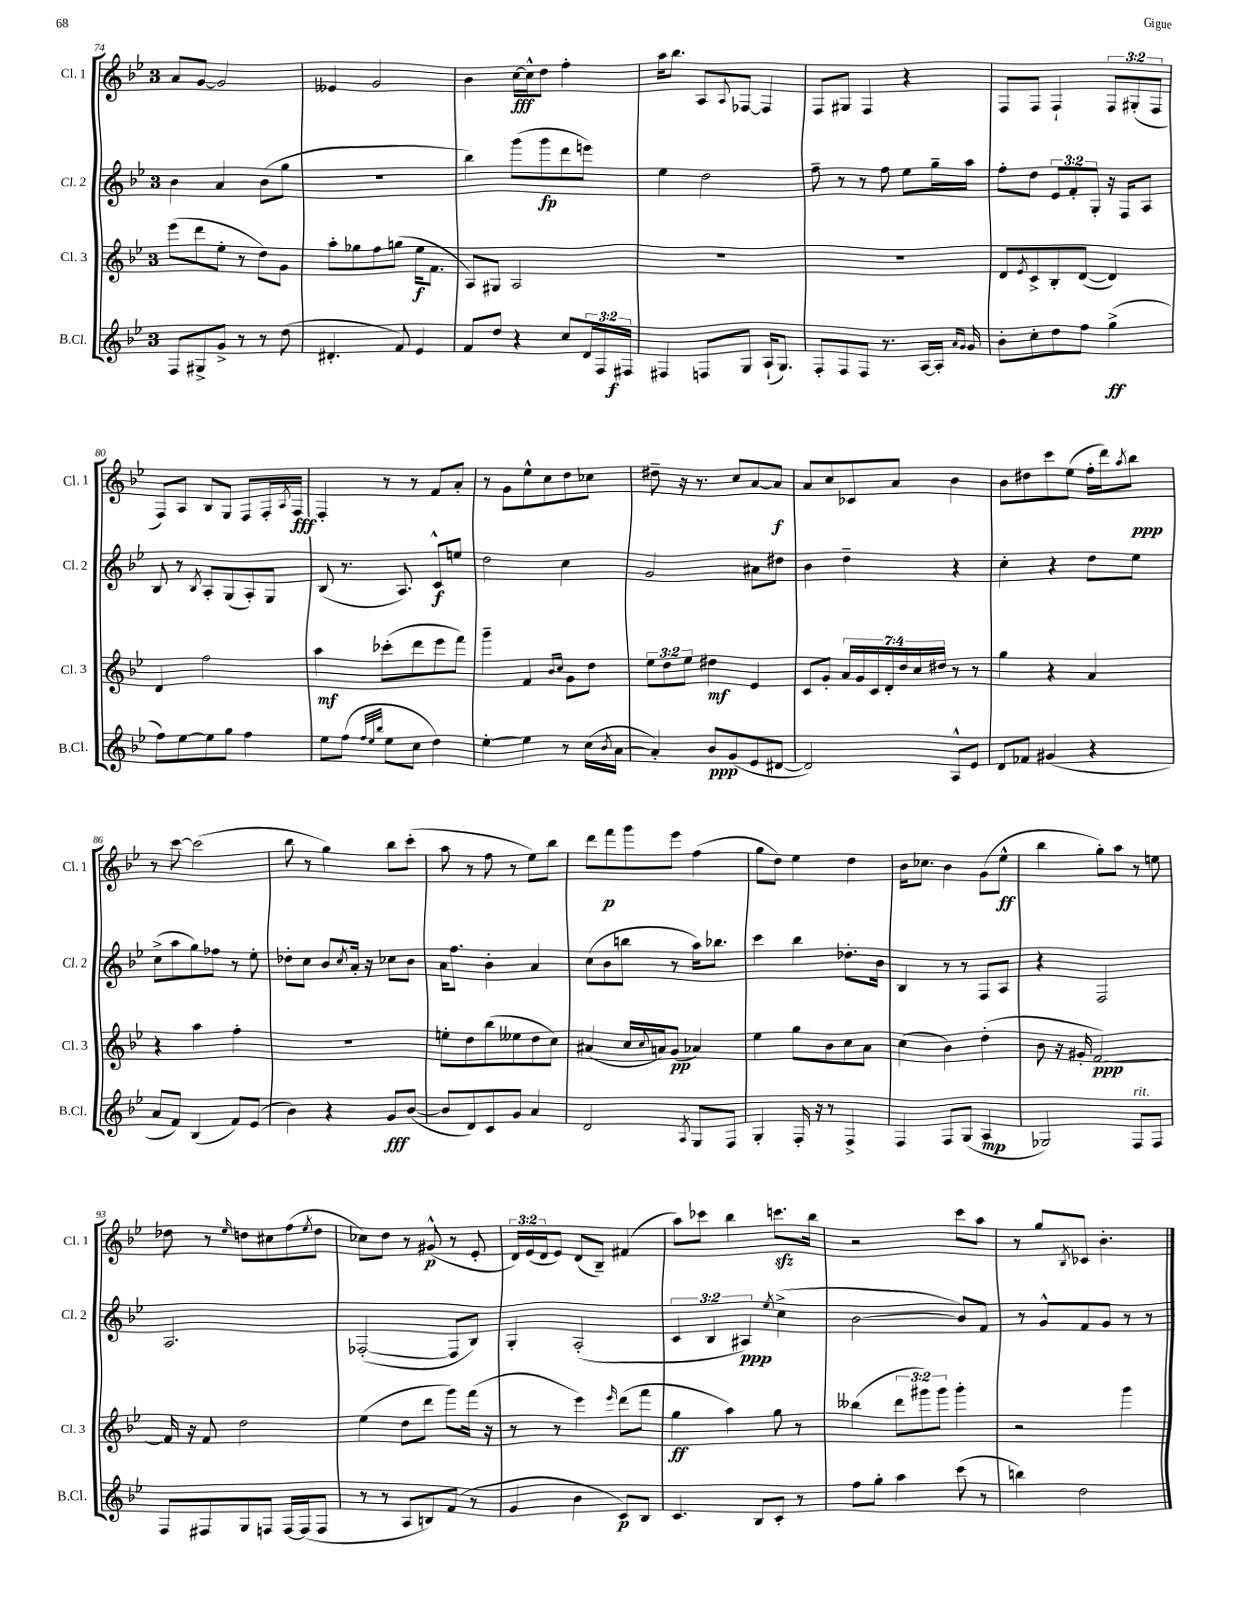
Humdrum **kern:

**kern	**dynam	**kern	**dynam	**kern	**dynam	**kern	**dynam
*part4	*part4	*part3	*part3	*part2	*part2	*part1	*part1
*staff4	*staff4	*staff3	*staff3	*staff2	*staff2	*staff1	*staff1
*I"B.Cl.	*	*I"Cl. 3	*	*I"Cl. 2	*	*I"Cl. 1	*
*I'B.Cl.	*	*I'Cl. 3	*	*I'Cl. 2	*	*I'Cl. 1	*
*clefG2	*	*clefG2	*	*clefG2	*	*clefG2	*
*k[b-e-]	*	*k[b-e-]	*	*k[b-e-]	*	*k[b-e-]	*
*M3/4	*	*M3/4	*	*M3/4	*	*M3/4	*
=74	=74	=74	=74	=74	=74	=74	=74
8F/L	.	(8eee-\L	.	4b-\	.	8a/L	.
8G#X^/	.	8ddd\	.	.	.	[8g/J	.
8g^/J	.	8ee-'\J	.	4a/	.	2g/]	.
8r	.	8r	.	.	.	.	.
8r	.	8dd\L)	.	(8b-\L	.	.	.
(8dd\	.	8g\J	.	8gg\J	.	.	.
=75	=75	=75	=75	=75	=75	=75	=75
4.d#X'/	.	8aa'\L	.	2.r	.	4e--X/	.
.	.	8gg-X\	.	.	.	.	.
.	.	8ff\	.	.	.	2g/	.
8f/)	.	(8ggn\J	.	.	.	.	.
4e-/	.	16ee-\KL	f	.	.	.	.
.	.	8.f\J	.	.	.	.	.
=76	=76	=76	=76	=76	=76	=76	=76
8f/L	.	8A/L)	.	4bb-\)	.	4b-\	.
8dd/J	.	8G#X/J	.	.	.	.	.
4r	.	2A/	.	(8ggg\L	.	[16cc\LL	fff
.	.	.	.	.	.	16cc^^\J]	.
.	.	.	.	8ggg\	fp	8dd\J	.
8cc/L	.	.	.	8ddd\	.	4ff'\	.
24d/L	.	.	.	8eeen\J)	.	.	.
24F/	.	.	.	.	.	.	.
24F#X/JJ	f	.	.	.	.	.	.
=77	=77	=77	=77	=77	=77	=77	=77
4F#X/	.	2.r	.	4ee-\	.	16aa\KL	.
.	.	.	.	.	.	8.bb-\J	.
8Fn/L	.	.	.	2dd\	.	8A/L	.
.	.	.	.	.	.	8qqA/	.
8G/J	.	.	.	.	.	[8F-X/J	.
(16A`/KL	.	.	.	.	.	4F-/]	.
8.G/J)	.	.	.	.	.	.	.
=78	=78	=78	=78	=78	=78	=78	=78
8F'/L	.	2.r	.	8ff~\	.	8F/L	.
8F/	.	.	.	8r	.	8G#X/J	.
8F/J	.	.	.	8r	.	4F/	.
8.r	.	.	.	8ff\	.	.	.
.	.	.	.	8ee-\L	.	4r	.
[16A/LL	.	.	.	.	.	.	.
16A'/JJ]	.	.	.	16gg~\L	.	.	.
16qqa/LL	.	.	.	.	.	.	.
16qqg/JJ	.	.	.	.	.	.	.
16g/	.	.	.	16aa\JJ	.	.	.
=79	=79	=79	=79	=79	=79	=79	=79
8b-'\L	.	8d/L	.	8ff'\L	.	8F/L	.
.	.	8qe-/	.	.	.	.	.
8cc'\	.	8c^/	.	8dd\J	.	8F/J	.
8dd\	.	8B-'/	.	12e-/L	.	4F`/	.
.	.	.	.	12f'/	.	.	.
8ff\J	.	([8d/J	.	.	.	.	.
.	.	.	.	12G'/J	.	.	.
(4gg^\	ff	4d/])	.	16r	.	12F/L	.
.	.	.	.	16F/KL	.	.	.
.	.	.	.	.	.	(12G#X'/	.
.	.	.	.	8A/J	.	.	.
.	.	.	.	.	.	12F/J	.
!!LO:LB:g=z
=80	=80	=80	=80	=80	=80	=80	=80
8ff\L)	.	4d/	.	8B-/	.	8F/L)	.
[8ee-\	.	.	.	8r	.	8A/J	.
.	.	.	.	8qB-/	.	.	.
8ee-\]	.	2ff\	.	8A'/L	.	8B-/L	.
8gg\J	.	.	.	(8G/	.	8G/J	.
4ff\	.	.	.	8A'/)	.	8F/L	.
.	.	.	.	8G/J	.	16F'/L	.
.	.	.	.	.	.	8qA/	.
.	.	.	.	.	.	16F/JJ	fff
=81	=81	=81	=81	=81	=81	=81	=81
8ee-\L	.	4aa\	mf	(8B-/	.	4F'/	.
(8ff\J	.	.	.	8.r	.	.	.
32qqff/LLL	.	.	.	.	.	.	.
32qqee-/	.	.	.	.	.	.	.
32qqbb-/JJJ	.	.	.	.	.	.	.
8ee-\L	.	(8ccc-X'\L	.	.	.	8r	.
.	.	.	.	8.A/)	.	.	.
8cc\J	.	8ddd\	.	.	.	8r	.
4dd\)	.	8eee-\	.	8c^^/L	f	8f/L	.
.	.	8fff\J)	.	8een/J	.	8a'/J	.
=82	=82	=82	=82	=82	=82	=82	=82
[4ee-'\	.	4ggg~\	.	2dd\	.	8r	.
.	.	.	.	.	.	8g\L	.
4ee-\]	.	4f/	.	.	.	8ee-^^\	.
.	.	.	.	.	.	8cc\	.
.	.	16qqb-/LL	.	.	.	.	.
.	.	16qqcc/JJ	.	.	.	.	.
8r	.	8g\L	.	4cc\	.	8dd\	.
(16cc\LL	.	8dd\J	.	.	.	8cc-X\J	.
8qb-/	.	.	.	.	.	.	.
[16a\JJ	.	.	.	.	.	.	.
=83	=83	=83	=83	=83	=83	=83	=83
4a'/])	.	12ee-\L	.	2g/	.	8dd#X~\	.
.	.	12dd\	.	.	.	.	.
.	.	.	.	.	.	16r	.
.	.	12ee-\J	.	.	.	.	.
.	.	.	.	.	.	8.r	.
8b-/L	ppp	4dd#X\	mf	.	.	.	.
(8g/	.	.	.	.	.	8cc/L	.
8e-/	.	4e-/	.	8a#X\L	.	[8a/	.
[8d#X/J	.	.	.	8dd#X\J	.	8a/J]	f
=84	=84	=84	=84	=84	=84	=84	=84
2d#/])	.	8c/L	.	4b-\	.	8a/L	.
.	.	8g'/J	.	.	.	8cc/	.
.	.	28a/LL	.	4dd~\	.	8c-X/	.
.	.	28g/	.	.	.	.	.
.	.	28c/	.	.	.	.	.
.	.	28d'/	.	.	.	.	.
.	.	.	.	.	.	8a/J	.
.	.	28dd/	.	.	.	.	.
.	.	28cc/	.	.	.	.	.
.	.	28dd#X/JJ	.	.	.	.	.
8A^^/L	.	8r	.	4r	.	4b-\	.
8e-/J	.	8r	.	.	.	.	.
=85	=85	=85	=85	=85	=85	=85	=85
8d/L	.	4gg\	.	4cc'\	.	8b-\L	.
8f-X/J	.	.	.	.	.	8dd#X\	.
(4g#X/	.	4r	.	4r	.	8ccc\	.
.	.	.	.	.	.	(8ee-\J	.
4r	.	4a/	.	8dd\L	.	16ff'\LL	.
.	.	.	.	.	.	16ddd\J)	.
.	.	.	.	.	.	8qaa/	.
.	.	.	.	8ee-\J	.	8bb-\J	ppp
!!LO:LB:g=z
=86	=86	=86	=86	=86	=86	=86	=86
8a/L	.	4r	.	(8cc^\L	.	8r	.
8f/J)	.	.	.	8aa\	.	[8ccc\	.
(4B-/	.	4aa\	.	8gg\)	.	(2ccc\]	.
.	.	.	.	8ff-X\J	.	.	.
8f/L)	.	4ff'\	.	8r	.	.	.
(8e-/J	.	.	.	8ee-'\	.	.	.
=87	=87	=87	=87	=87	=87	=87	=87
4b-\)	.	2.r	.	8dd-X'\L	.	8bb-\	.
.	.	.	.	8cc\J	.	8r	.
4r	.	.	.	8b-/L	.	4gg\)	.
.	.	.	.	8qcc/	.	.	.
.	.	.	.	16a'/Jk	.	.	.
.	.	.	.	16r	.	.	.
8g/L	fff	.	.	8cc-X\L	.	8bb-\L	.
([8b-/J	.	.	.	8b-\J	.	(8ccc'\J	.
=88	=88	=88	=88	=88	=88	=88	=88
8b-/L]	.	8een'\L	.	16a\KL	.	8aa\	.
.	.	.	.	8.ff\J	.	.	.
8d/)	.	8dd\	.	.	.	8r	.
8c/	.	(8bb-\	.	4b-'\	.	8ff\	.
8g/J	.	8ee--X\	.	.	.	8r	.
4a/	.	8dd\	.	4a/	.	8ee-\L)	.
.	.	8cc\J)	.	.	.	8bb-\J	.
=89	=89	=89	=89	=89	=89	=89	=89
2d/	.	(4a#X/	.	(8cc\L	.	8ddd\L	.
.	.	.	.	8b-\	.	8fff\	p
.	.	16cc/LL	.	8bbn\J	.	8ggg\	.
.	.	8qqcc/	.	.	.	.	.
.	.	16an/J)	.	.	.	.	.
.	.	(8g/J	pp	8r	.	8eee-\J	.
8qA/	.	.	.	.	.	.	.
8G/L	.	4a-X/)	.	16aa\KL)	.	(4ff\	.
.	.	.	.	8.bb-X\J	.	.	.
8F/J	.	.	.	.	.	.	.
=90	=90	=90	=90	=90	=90	=90	=90
4G'/	.	4ee-\	.	4ccc\	.	8gg\L	.
.	.	.	.	.	.	8dd\J)	.
16F'/	.	8gg\L	.	4bb-\	.	4ee-\	.
16r	.	.	.	.	.	.	.
8r	.	8b-\	.	.	.	.	.
4F^/	.	8cc\	.	8.dd-X'\L	.	4dd\	.
.	.	8a\J	.	.	.	.	.
.	.	.	.	16b-\Jk	.	.	.
=91	=91	=91	=91	=91	=91	=91	=91
4F/	.	(4cc\	.	4B-/	.	16b-\KL	.
.	.	.	.	.	.	8.cc-X\J	.
8F/L	.	4b-\)	.	8r	.	4b-\	.
(8G/J	.	.	.	8r	.	.	.
4A/	mp	(4dd'\	.	8F/L	.	(8g\L	.
.	.	.	.	8A/J	.	8ee-^^\J	ff
=92	=92	=92	=92	=92	=92	=92	=92
2G-X/)	.	8b-\	.	4r	.	4bb-\	.
.	.	16r	.	.	.	.	.
.	.	16g#X'/	.	.	.	.	.
.	.	[2f/)	ppp	2F/	.	8gg'\L)	.
.	.	.	.	.	.	8aa\J	.
!LO:TX:a:i:t=rit.	!	!	!	!	!	!	!
8F/L	.	.	.	.	.	8r	.
8F/J	.	.	.	.	.	8een\	.
!!LO:LB:g=z
=93	=93	=93	=93	=93	=93	=93	=93
8F/L	.	16f/]	.	2.A/	.	8dd-X\	.
.	.	16r	.	.	.	.	.
8F#X/	.	8f/	.	.	.	8r	.
.	.	.	.	.	.	16qqee-/	.
8G/	.	2dd\	.	.	.	8ddn\L	.
8Fn/J	.	.	.	.	.	8cc#X\	.
[16F/LL	.	.	.	.	.	(8ff\	.
(16F/J]	.	.	.	.	.	.	.
.	.	.	.	.	.	8qee-/	.
8F/J	.	.	.	.	.	8dd\J	.
=94	=94	=94	=94	=94	=94	=94	=94
8r	.	(4ee-\	.	([2F-X'/	.	8cc-X\L)	.
8r	.	.	.	.	.	8dd\J	.
8A/L	.	8dd\L	.	.	.	8r	.
8Bn/)	.	8ddd\J	.	.	.	(8g#X^^/	p
(8f/J	.	8ggg\L)	.	8F-/L]	.	8r	.
8r	.	(16fff\Jk	.	8B-/J)	.	8e-'/	.
.	.	16r	.	.	.	.	.
=95	=95	=95	=95	=95	=95	=95	=95
4g/	.	8r	.	4G'/	.	24d/LL)	.
.	.	.	.	.	.	(24e-/	.
.	.	.	.	.	.	24d/J	.
.	.	8r	.	.	.	8e-/J)	.
4b-\	.	4eee-\)	.	(2A'/	.	(8d/L	.
.	.	.	.	.	.	8B-~/J)	.
.	.	16qqeee-/	.	.	.	.	.
8c/L)	p	(8ddd\L	.	.	.	(4f#X/	.
8B-/J	.	8fff\J	.	.	.	.	.
=96	=96	=96	=96	=96	=96	=96	=96
4.c/	.	4gg\	ff	6c/	.	8aa\L)	.
.	.	.	.	.	.	8ccc-X\J	.
.	.	.	.	6B-/	.	.	.
.	.	4aa\)	.	.	.	4bb-\	.
.	.	.	.	6A#X/)	ppp	.	.
8B-/L	.	.	.	.	.	.	.
.	.	.	.	8qee-/	.	.	.
8c'/J	.	8gg\	.	(4cc^\	.	8.cccnzz\L	.
8r	.	8r	.	.	.	.	.
.	.	.	.	.	.	16bb-\Jk	.
=97	=97	=97	=97	=97	=97	=97	=97
8ff\L	.	(4bb--X\	.	[2b-\	.	2r	.
8gg'\J	.	.	.	.	.	.	.
4aa\	.	12ddd\L	.	.	.	.	.
.	.	12ggg#X\)	.	.	.	.	.
.	.	12ggg#\J	.	.	.	.	.
(8ccc\	.	4ggg#'\	.	8b-/L])	.	8ccc\L	.
8r	.	.	.	8f/J	.	8aa\J	.
=98	=98	=98	=98	=98	=98	=98	=98
4bbn\)	.	2r	.	8r	.	8r	.
.	.	.	.	8g^^/L	.	8gg/L	.
.	.	.	.	.	.	8qB-/	.
2dd\	.	.	.	8f/	.	8c-X/J	.
.	.	.	.	8g/J	.	4.b-'\	.
.	.	4ggg\	.	8r	.	.	.
.	.	.	.	8r	.	.	.
==	==	==	==	==	==	==	==
*-	*-	*-	*-	*-	*-	*-	*-
